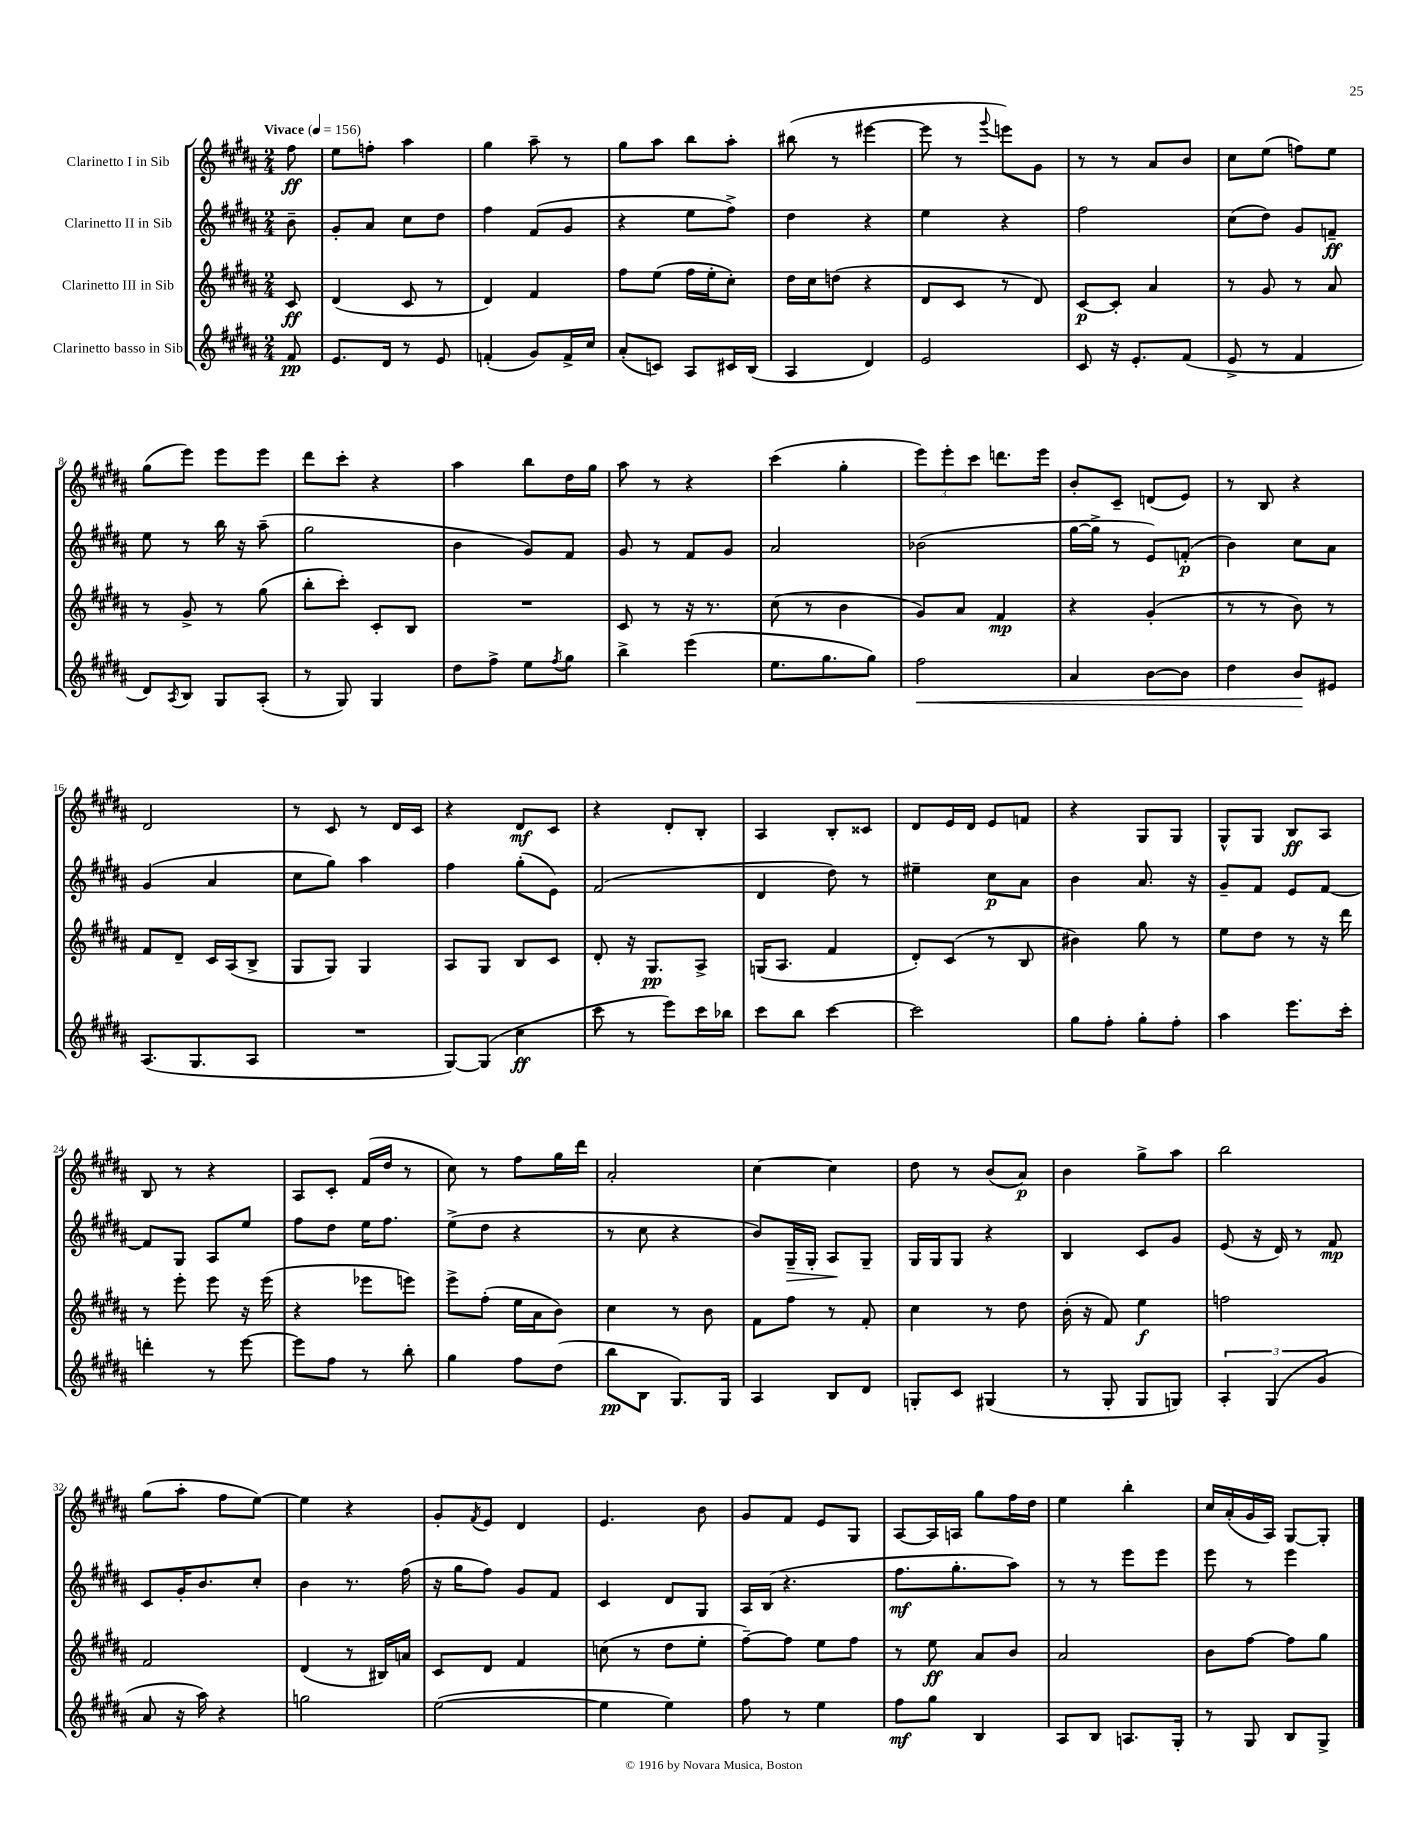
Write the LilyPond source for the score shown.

<<
\new StaffGroup <<
\new Staff = "s0" \with { instrumentName = "Clarinetto I in Sib" } {
    \clef treble \key b \major \numericTimeSignature \time 2/4 \partial 8 \tempo "Vivace" 4 = 156
    fis''8\ff |
    e''8 f''8-. ais''4 |
    gis''4 ais''8-- r8 |
    gis''8 ais''8 b''8 ais''8-. |
    bis''8( r8 eis'''4~ |
    eis'''8 r8 \appoggiatura { gis'''8 } e'''8) gis'8 |
    r8 r8 ais'8 b'8 |
    cis''8 e''8( f''8) e''8 |
    gis''8( e'''8) e'''8 e'''8 |
    dis'''8 cis'''8-. r4 |
    ais''4 b''8 dis''16 gis''16 |
    ais''8 r8 r4 |
    cis'''4( gis''4-. |
    \tuplet 3/2 { e'''8) e'''8-. cis'''8 } d'''8. e'''16 |
    b'8-. cis'8-- d'8( e'8) |
    r8 b8 r4 |
    dis'2 |
    r8 cis'8 r8 dis'16 cis'16 |
    r4 dis'8\mf cis'8 |
    r4 dis'8-. b8-. |
    ais4 b8-. cisis'8 |
    dis'8 e'16 dis'16 e'8 f'8 |
    r4 gis8 gis8 |
    gis8-^ gis8 b8\ff ais8 |
    b8 r8 r4 |
    ais8 cis'8-. fis'16( dis''16 r8 |
    cis''8) r8 fis''8 gis''16 dis'''16 |
    ais'2-. |
    cis''4~ cis''4 |
    dis''8 r8 b'8( ais'8\p) |
    b'4 gis''8-> ais''8 |
    b''2 |
    gis''8( ais''8-. fis''8 e''8~) |
    e''4 r4 |
    gis'8-. \acciaccatura { fis'8 } e'8 dis'4 |
    e'4. b'8 |
    gis'8 fis'8 e'8 gis8 |
    ais8~ ais16 a16 gis''8 fis''16 dis''16 |
    e''4 b''4-. |
    cis''16 ais'16-.( gis'16 ais16) gis8~ gis8-. \bar "|." |
}
\new Staff = "s1" \with { instrumentName = "Clarinetto II in Sib" } {
    \clef treble \key b \major \numericTimeSignature \time 2/4 \partial 8
    b'8-- |
    gis'8-. ais'8 cis''8 dis''8 |
    fis''4 fis'8( gis'8 |
    r4 e''8 fis''8->) |
    dis''4 r4 |
    e''4 r4 |
    fis''2 |
    cis''8( dis''8) gis'8 f'8--\ff |
    e''8 r8 b''16 r16 ais''8--( |
    gis''2 |
    b'4 gis'8) fis'8 |
    gis'8 r8 fis'8 gis'8 |
    ais'2 |
    bes'2( |
    gis''16~ gis''16-> r8 e'8) f'8-.\p( |
    b'4) cis''8 ais'8 |
    gis'4( ais'4 |
    cis''8 gis''8) ais''4 |
    fis''4 gis''8-.( e'8) |
    fis'2( |
    dis'4 dis''8) r8 |
    eis''4-- cis''8\p ais'8 |
    b'4 ais'8. r16 |
    gis'8-- fis'8 e'8 fis'8~ |
    fis'8 gis8 ais8 e''8 |
    fis''8 dis''8 e''16 fis''8. |
    e''8->( dis''8 r4 |
    r8 cis''8 r4 |
    b'8) gis16--\> gis16-. ais8\! gis8-- |
    gis16 gis16 gis8 r4 |
    b4 cis'8 gis'8 |
    e'8( r16 dis'16) r8 fis'8\mp |
    cis'8 gis'16-. b'8. cis''8-. |
    b'4 r8. fis''16( |
    r16 gis''16 fis''8) gis'8 fis'8 |
    cis'4 dis'8 gis8 |
    ais16 b16( r4. |
    fis''8.\mf gis''8.-. ais''8) |
    r8 r8 e'''8 e'''8 |
    e'''8 r8 e'''4 \bar "|." |
}
\new Staff = "s2" \with { instrumentName = "Clarinetto III in Sib" } {
    \clef treble \key b \major \numericTimeSignature \time 2/4 \partial 8
    cis'8\ff |
    dis'4( cis'8 r8 |
    dis'4) fis'4 |
    fis''8 e''8( fis''16 e''16-. cis''8-.) |
    dis''16 cis''16 d''8( r4 |
    dis'8 cis'8 r8 dis'8) |
    cis'8~\p cis'8-. ais'4 |
    r8 gis'8 r8 ais'8 |
    r8 gis'8-> r8 gis''8( |
    b''8-. cis'''8-.) cis'8-. b8 |
    R2 |
    cis'8 r8 r16 r8. |
    cis''8( r8 b'4 |
    gis'8) ais'8 fis'4\mp |
    r4 gis'4-.( |
    r8 r8 b'8) r8 |
    fis'8 dis'8-- cis'16 ais16( b8-> |
    gis8 gis8) gis4 |
    ais8 gis8 b8 cis'8 |
    dis'8-. r16 gis8.\pp ais8-> |
    g16( ais8. fis'4 |
    dis'8-.) cis'8( r8 b8 |
    bis'4) gis''8 r8 |
    e''8 dis''8 r8 r16 dis'''16 |
    r8 e'''8-. e'''8 r16 e'''16( |
    r4 ees'''8 e'''8) |
    e'''8-> fis''8-.( e''16 ais'16 b'8) |
    cis''4 r8 b'8 |
    fis'8 fis''8 r8 fis'8-. |
    cis''4 r8 dis''8 |
    b'16-.( r16 fis'8) e''4\f |
    f''2 |
    fis'2 |
    dis'4( r8 bis16) a'16 |
    cis'8 dis'8 fis'4 |
    c''8( r8 dis''8 e''8-. |
    fis''8~--) fis''8 e''8 fis''8 |
    r8 e''8\ff ais'8 b'8 |
    ais'2 |
    b'8 fis''8~ fis''8 gis''8 \bar "|." |
}
\new Staff = "s3" \with { instrumentName = "Clarinetto basso in Sib" } {
    \clef treble \key b \major \numericTimeSignature \time 2/4 \partial 8
    fis'8\pp |
    e'8. dis'16 r8 e'8 |
    f'4-.( gis'8) f'16-> cis''16 |
    ais'8-.( c'8) ais8 cis'16 b16( |
    ais4 dis'4) |
    e'2 |
    cis'8 r16 e'8.-. fis'8( |
    e'8-> r8 fis'4 |
    dis'8) \acciaccatura { ais8 } b8 gis8 ais8-.( |
    r8 gis8) gis4 |
    dis''8 fis''8-> e''8 \acciaccatura { fis''8 } gis''8 |
    b''4-> e'''4( |
    e''8. gis''8. gis''8) |
    fis''2\< |
    ais'4 b'8~ b'8 |
    dis''4 b'8\! eis'8 |
    ais8.( gis8. ais8 |
    R2 |
    gis8~) gis8( cis''4\ff |
    cis'''8 r8 e'''8) cis'''16 bes''16 |
    cis'''8 b''8 cis'''4~ |
    cis'''2 |
    gis''8 fis''8-. gis''8-. fis''8-. |
    ais''4 e'''8. cis'''16-. |
    d'''4-. r8 e'''8~ |
    e'''8 fis''8 r8 b''8-. |
    gis''4 fis''8 dis''8( |
    b''8\pp b8 gis8.) gis16 |
    ais4 b8 dis'8 |
    g8-. cis'8 gis4( |
    r8 gis8-. gis8 g8) |
    \tuplet 3/2 { ais4-. gis4( gis'4 } |
    ais'8 r16 ais''16) r4 |
    g''2 |
    e''2~( |
    e''4 e''4) |
    fis''8 r8 e''4 |
    fis''8\mf gis''8 b4 |
    ais8 b8 a8. gis16-. |
    r8 gis8 b8 gis8-> \bar "|." |
}
>>
>>
